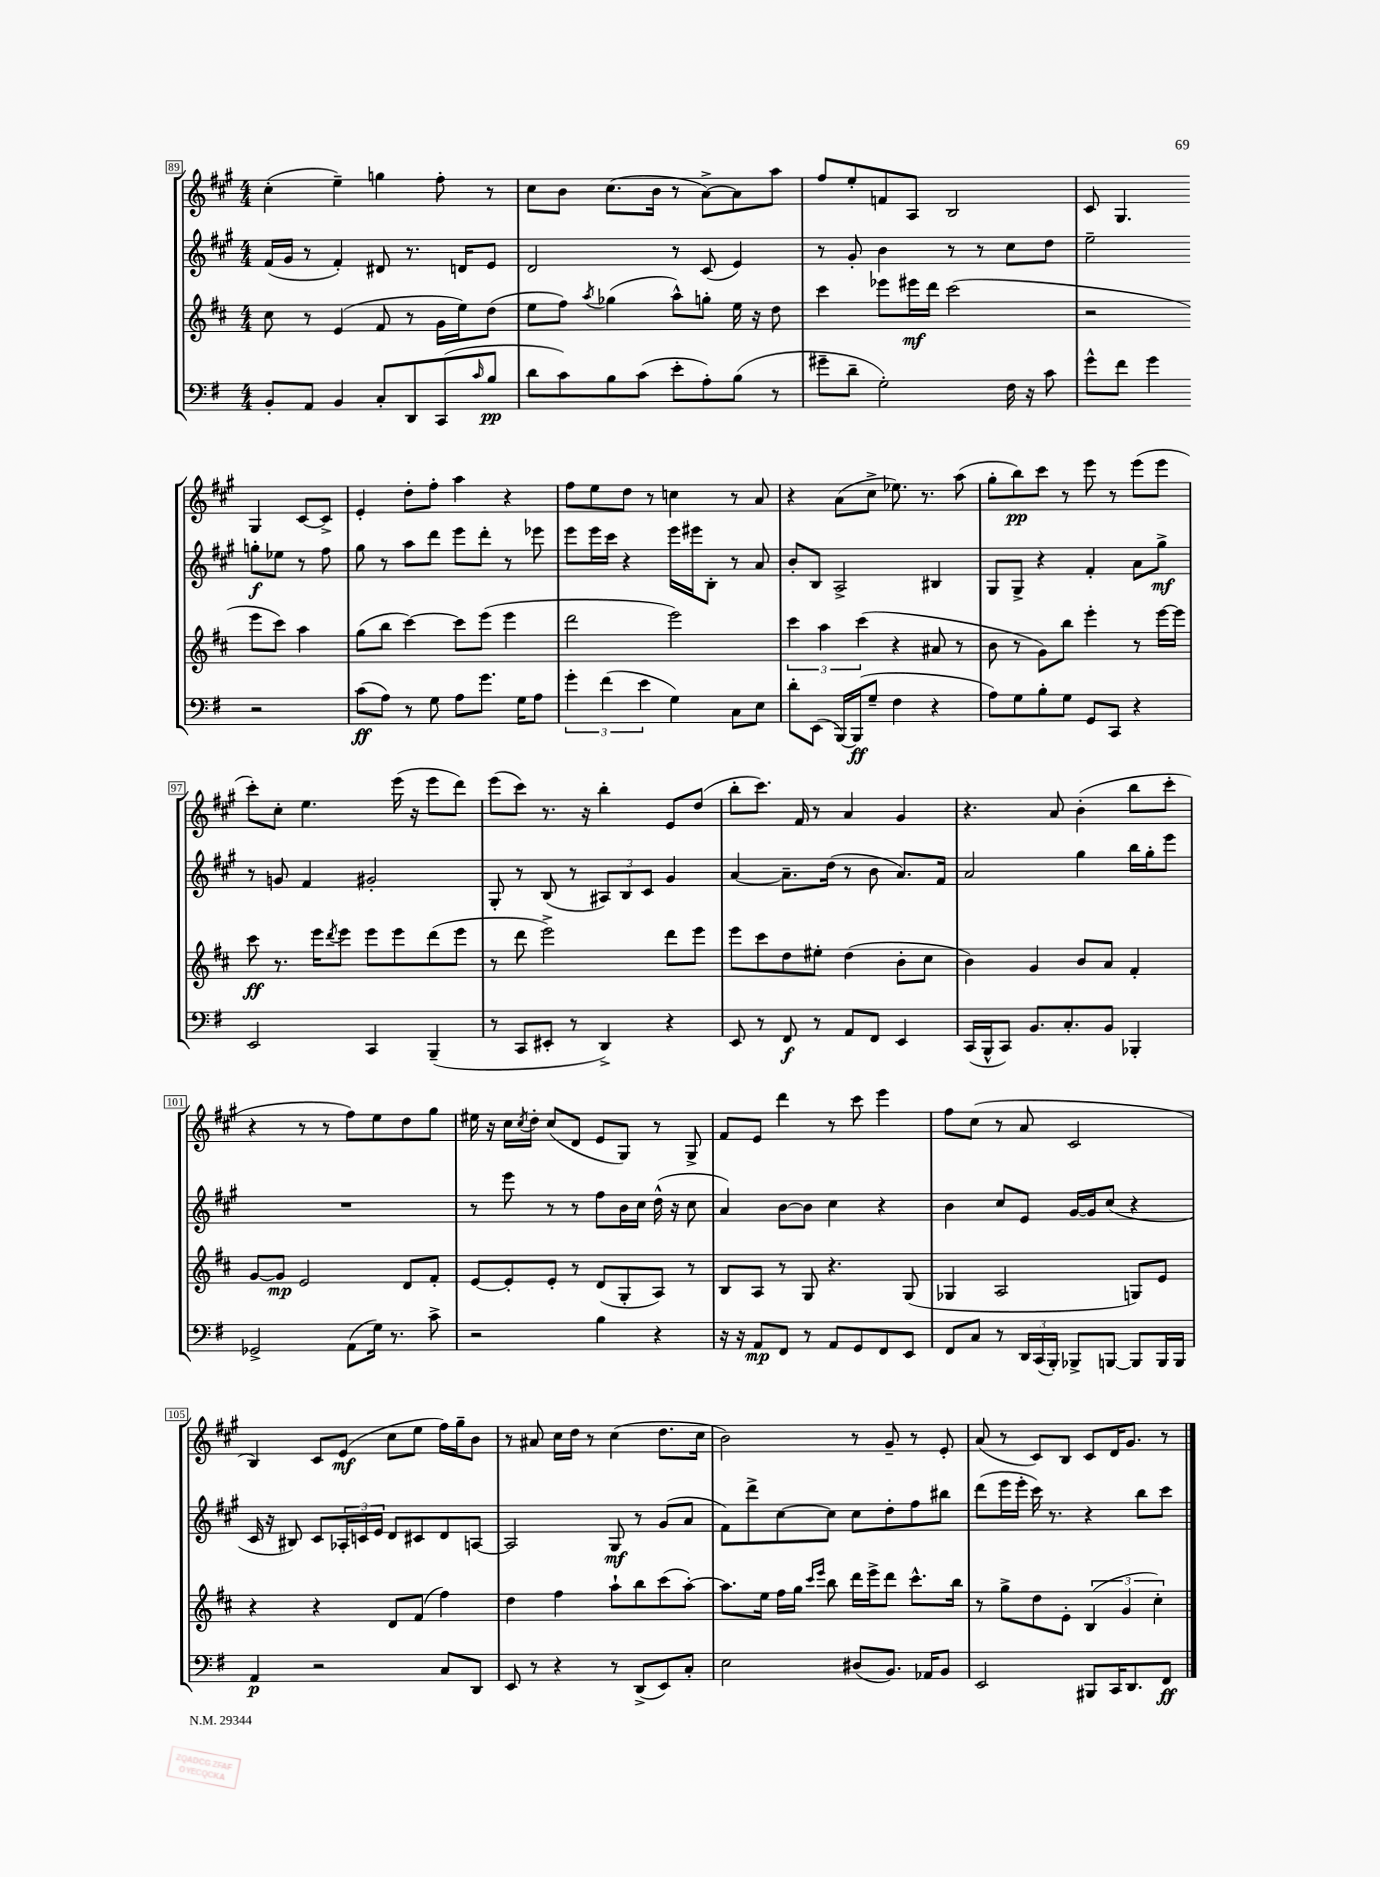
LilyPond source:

<<
\new StaffGroup <<
\new Staff = "s0" {
    \clef treble \key a \major \numericTimeSignature \time 4/4
    cis''4-.( e''4--) g''4 fis''8-. r8 |
    cis''8 b'8 cis''8.( b'16 r8 a'8~->) a'8 a''8 |
    fis''8 e''8-. f'8 a8 b2 |
    cis'8 gis4. gis4 cis'8~ cis'8-> |
    e'4-. d''8-. fis''8-. a''4 r4 |
    fis''8 e''8 d''8 r8 c''4 r8 a'8 |
    r4 a'8( cis''8-> ees''8.) r8. a''8( |
    gis''8-. b''8\pp) cis'''8 r8 e'''8 r8 e'''8( e'''8 |
    cis'''8-.) cis''8-. e''4. e'''16( r16 e'''8 d'''8) |
    e'''8( cis'''8) r8. r16 b''4-. e'8 d''8( |
    b''8-. cis'''8.) fis'16 r8 a'4 gis'4 |
    r4. a'8 b'4-.( b''8 cis'''8-. |
    r4 r8 r8 fis''8) e''8 d''8 gis''8 |
    eis''16 r16 cis''16 \acciaccatura { cis''8 } d''16-. cis''8( d'8 e'8 gis8) r8 gis8-> |
    fis'8 e'8 d'''4 r8 cis'''8 e'''4 |
    fis''8 cis''8( r8 a'8 cis'2 |
    b4) cis'8 e'8\mf( cis''8 e''8 fis''16) gis''16-- b'8 |
    r8 ais'8 cis''16 d''16 r8 cis''4( d''8. cis''16 |
    b'2) r8 gis'8-- r8 e'8-. |
    a'8( r8 cis'8) b8 cis'8 d'16 gis'8. r8 \bar "|." |
}
\new Staff = "s1" {
    \clef treble \key a \major \numericTimeSignature \time 4/4
    fis'16( gis'16 r8 fis'4-.) dis'8 r8. d'16 e'8 |
    d'2 r8 cis'8( e'4) |
    r8 gis'8-. b'4 r8 r8 cis''8 d''8 |
    e''2-- g''8-.\f ees''8 r8 fis''8 |
    gis''8 r8 a''8 d'''8 e'''8 d'''8-. r8 ees'''8 |
    e'''8 e'''16 cis'''16 r4 e'''16 eis'''16 b8-. r8 a'8 |
    b'8-. b8 a2-> bis4 |
    gis8 gis8-> r4 fis'4-. a'8 gis''8->\mf |
    r8 g'8 fis'4 gis'2-. |
    gis8-. r8 b8( r8 \tuplet 3/2 { ais8) b8 cis'8 } gis'4 |
    a'4~ a'8.-- d''16( r8 b'8 a'8.) fis'16 |
    a'2 gis''4 b''16 gis''16-. e'''8 |
    R1 |
    r8 e'''8 r8 r8 fis''8 b'16 cis''16 d''16-^( r16 cis''8 |
    a'4) b'8~ b'8 cis''4 r4 |
    b'4 cis''8 e'8 gis'16~ gis'16 cis''8( r4 |
    cis'16 r16 bis8) cis'8 \tuplet 3/2 { aes16-. c'16 e'16 } d'8 cis'8 d'8 a8~ |
    a2 gis8\mf r8 gis'8( a'8 |
    fis'8) d'''8-> cis''8~ cis''8 cis''8 d''8-. fis''8 bis''8 |
    d'''8( e'''16 e'''16-. cis'''16) r8. r4 b''8 cis'''8 \bar "|." |
}
\new Staff = "s2" {
    \clef treble \key d \major \numericTimeSignature \time 4/4
    cis''8 r8 e'4( fis'8 r8 g'16 e''16) d''8( |
    e''8 fis''8) \acciaccatura { a''8 } ges''4( a''8-^) g''8-. e''16 r16 d''8 |
    cis'''4 ees'''8 eis'''16\mf d'''16 cis'''2( |
    r2 e'''8 cis'''8) a''4 |
    g''8( b''8 cis'''4~) cis'''8 e'''8( e'''4 |
    d'''2 e'''2) |
    \tuplet 3/2 { cis'''4 a''4 cis'''4( } r4 ais'8 r8 |
    b'8 r8 g'8) b''8 e'''4-. r8 e'''16~ e'''16 |
    cis'''8\ff r8. e'''16 \acciaccatura { d'''8 } e'''8 e'''8 e'''8 d'''8( e'''8 |
    r8 d'''8 e'''2->) d'''8 e'''8 |
    e'''8 cis'''8 d''8 eis''8-. d''4( b'8-. cis''8 |
    b'4) g'4 b'8 a'8 fis'4-. |
    g'8~ g'8\mp e'2 d'8 fis'8-. |
    e'8~ e'8-. e'8-. r8 d'8( g8-. a8) r8 |
    b8 a8 r8 g8 r4. g8( |
    ges4 a2 g8) e'8 |
    r4 r4 d'8 fis'8( fis''4) |
    d''4 fis''4 a''8-! b''8 cis'''8( a''8~-.) |
    a''8. e''16 fis''16 g''16 \grace { cis'''16 e'''16 } b''8 d'''16 e'''16-> d'''8 cis'''8.-^ b''16 |
    r8 g''8-> d''8 e'8-. \tuplet 3/2 { b4( g'4 cis''4-.) } \bar "|." |
}
\new Staff = "s3" {
    \clef bass \key g \major \numericTimeSignature \time 4/4
    b,8-. a,8 b,4 c8-. d,8 c,8( \grace { c'16 } b8\pp |
    d'8 c'8) b8 c'8( e'8-. a8-.) b8( r8 |
    gis'8-- d'8-- g2-.) fis16 r16 c'8 |
    g'8-^ fis'8 g'4 r2 |
    c'8\ff( a8) r8 g8 a8 g'8. g16 a8 |
    \tuplet 3/2 { g'4-. fis'4( e'4 } g4) c8 e8 |
    d'8-. e,8( b,,16~) b,,16\ff( g8-- fis4 r4 |
    a8) g8 b8-. g8 g,8 c,8 r4 |
    e,2 c,4 b,,4--( |
    r8 c,8 eis,8-. r8 d,4->) r4 |
    e,8 r8 fis,8\f r8 a,8 fis,8 e,4 |
    c,16( b,,16-^ c,8) b,8. c8.-. b,8 bes,,4-. |
    ges,2-> a,8( g16) r8. c'8-> |
    r2 b4 r4 |
    r16 r16 a,8\mp fis,8 r8 a,8 g,8 fis,8 e,8 |
    fis,8 c8 r8 \tuplet 3/2 { d,16 c,16( b,,16-.) } bes,,8-> b,,8~ b,,8 b,,16 b,,16 |
    a,4\p r2 c8 d,8 |
    e,8 r8 r4 r8 d,8->( e,8) c8-. |
    e2 dis8( b,8.) aes,16 b,8 |
    e,2 bis,,8 c,16 d,8. fis,8\ff \bar "|." |
}
>>
>>
\layout { \context { \Score currentBarNumber = #89 \override BarNumber.stencil = #(make-stencil-boxer 0.1 0.3 ly:text-interface::print) } }
